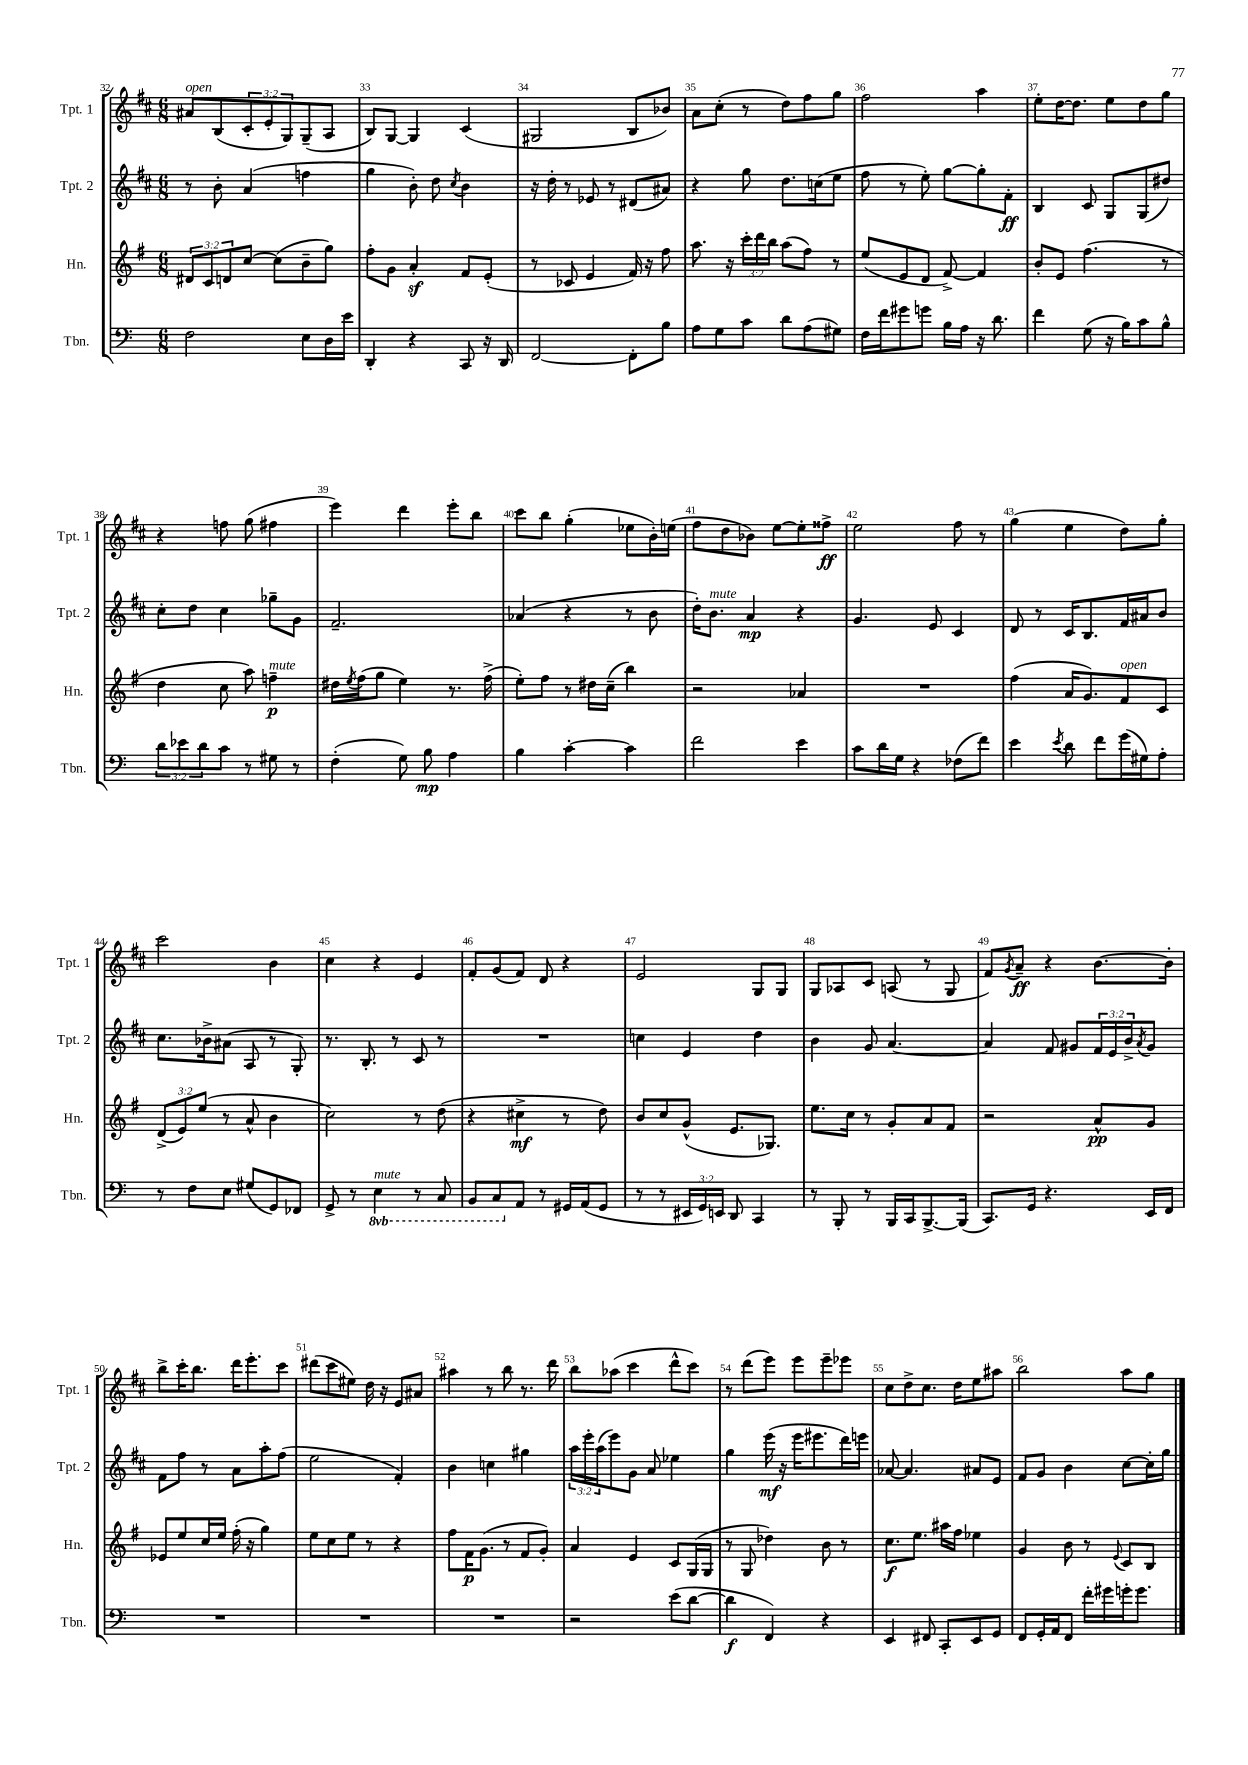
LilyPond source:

<<
\new StaffGroup <<
\new Staff = "s0" \with { instrumentName = "Tpt. 1" shortInstrumentName = "Tpt. 1" } {
    \clef treble \key d \major \numericTimeSignature \time 6/8 \override Staff.TupletNumber.text = #tuplet-number::calc-fraction-text
    ais'8^\markup { \italic "open" } b8( \tuplet 3/2 { cis'8-. e'8-. g8) } g8--( a8 |
    b8) g8~ g4 cis'4( |
    gis2 b8 bes'8) |
    a'8 cis''8-.( r8 d''8) fis''8 g''8 |
    fis''2 a''4 |
    e''8-. d''16~ d''8. e''8 d''8 g''8 |
    r4 f''8 g''8( fis''4 |
    e'''4) d'''4 e'''8-. b''8 |
    cis'''8 b''8 g''4-.( ees''8 b'16-.) e''16( |
    fis''8 d''8 bes'8) e''8~ e''8-. fisis''8->\ff |
    e''2 fis''8 r8 |
    g''4( e''4 d''8) g''8-. |
    cis'''2 b'4 |
    cis''4 r4 e'4 |
    fis'8-. g'8( fis'8) d'8 r4 |
    e'2 g8 g8 |
    g8 aes8 cis'8 a8( r8 g8 |
    fis'8) \acciaccatura { g'8 } a'8--\ff r4 b'8.~ b'16-. |
    b''8-> cis'''16-. b''8. d'''16 e'''8.-. cis'''8 |
    dis'''8( cis'''8 eis''8) d''16 r16 e'8 ais'8 |
    ais''4 r8 b''8 r8. d'''16 |
    b''8 aes''8( cis'''4 d'''8-^ cis'''8) |
    r8 d'''8( e'''8) e'''8 e'''8-- ees'''8 |
    cis''8 d''8-> cis''8. d''16 e''8 ais''8 |
    b''2 a''8 g''8 \bar "|." |
}
\new Staff = "s1" \with { instrumentName = "Tpt. 2" shortInstrumentName = "Tpt. 2" } {
    \clef treble \key d \major \numericTimeSignature \time 6/8 \override Staff.TupletNumber.text = #tuplet-number::calc-fraction-text
    r8 b'8-. a'4( f''4 |
    g''4 b'8-.) d''8 \acciaccatura { cis''8 } b'4 |
    r16 d''16-. r8 ees'8 r8 dis'8( ais'8) |
    r4 g''8 d''8. c''16( e''8 |
    fis''8 r8 e''8-.) g''8~ g''8-. fis'8-.\ff |
    b4 cis'8 g8 g8( dis''8) |
    cis''8-. d''8 cis''4 ges''8-- g'8 |
    fis'2.-- |
    aes'4( r4 r8 b'8 |
    d''16-.) b'8.^\markup { \italic "mute" } a'4\mp r4 |
    g'4. e'8 cis'4 |
    d'8 r8 cis'16 b8. fis'16 ais'16 b'8 |
    cis''8. bes'16-> ais'8( a8 r8 g8-.) |
    r8. b8.-. r8 cis'8 r8 |
    R2. |
    c''4 e'4 d''4 |
    b'4 g'8 a'4.~ |
    a'4 fis'8 gis'8 \tuplet 3/2 { fis'16 e'16 b'16-> } \acciaccatura { a'8 } gis'8 |
    fis'8 fis''8 r8 a'8 a''8-. fis''8( |
    e''2 fis'4-.) |
    b'4 c''4 gis''4 |
    \tuplet 3/2 { a''16 e'''16-. a''16( } e'''8) g'8 a'8 ees''4 |
    g''4 e'''16\mf( r16 e'''16 eis'''8. d'''16) e'''16 |
    aes'8~ aes'4. ais'8 e'8 |
    fis'8 g'8 b'4 cis''8~ cis''16-. g''16 \bar "|." |
}
\new Staff = "s2" \with { instrumentName = "Hn." shortInstrumentName = "Hn." } {
    \clef treble \key g \major \numericTimeSignature \time 6/8 \override Staff.TupletNumber.text = #tuplet-number::calc-fraction-text
    \tuplet 3/2 { dis'8 c'8 d'8 } c''8~ c''8( b'8-- g''8) |
    fis''8-. g'8 a'4-.\sf fis'8 e'8-.( |
    r8 ces'8 e'4 fis'16) r16 fis''8 |
    a''8. r16 \tuplet 3/2 { c'''16-. d'''16 b''16 } a''8( fis''8) r8 |
    e''8( e'8 d'8 fis'8~->) fis'4 |
    b'8-. e'8 fis''4.( r8 |
    d''4 c''8 a''8) f''4--\p^\markup { \italic "mute" } |
    dis''16 \acciaccatura { e''8 } fis''16( g''8 e''4) r8. fis''16->( |
    e''8-.) fis''8 r8 dis''16 c''16--( b''4) |
    r2 aes'4 |
    R2. |
    fis''4( a'16 g'8.) fis'8^\markup { \italic "open" } c'8 |
    \tuplet 3/2 { d'8->( e'8) e''8( } r8 a'8-^ b'4 |
    c''2) r8 d''8( |
    r4 cis''4->\mf r8 d''8) |
    b'8 c''8 g'8-^( e'8. ges8.) |
    e''8. c''16 r8 g'8-. a'8 fis'8 |
    r2 a'8-^\pp g'8 |
    ees'8 e''8 c''16 e''16 fis''16-.( r16 g''4) |
    e''8 c''8 e''8 r8 r4 |
    fis''8 fis'16\p g'8.( r8 fis'8 g'8-.) |
    a'4 e'4 c'8 g16( g16 |
    r8 g8 des''4) b'8 r8 |
    c''8.\f e''8. ais''16 fis''16 ees''4 |
    g'4 b'8 r8 \appoggiatura { e'8 } c'8 b8 \bar "|." |
}
\new Staff = "s3" \with { instrumentName = "Tbn." shortInstrumentName = "Tbn." } {
    \clef bass \key c \major \numericTimeSignature \time 6/8 \override Staff.TupletNumber.text = #tuplet-number::calc-fraction-text \set Staff.ottavationMarkups = #ottavation-simple-ordinals
    f2 e8 d16 e'16 |
    d,4-. r4 c,8 r16 d,16 |
    f,2~ f,8-. b8 |
    a8 g8 c'8 d'8 a8( gis8) |
    f16 f'16 gis'8 g'8 b16 a16 r16 d'8. |
    f'4 g8( r16 b16) c'8 b8-^ |
    \tuplet 3/2 { d'8 ees'8 d'8 } c'8 r8 gis8 r8 |
    f4-.( g8) b8\mp a4 |
    b4 c'4~-. c'4 |
    f'2 e'4 |
    c'8 d'16 g16 r4 fes8( f'8) |
    e'4 \acciaccatura { e'8 } d'8 f'8 g'16( gis16) a8-. |
    r8 f8 e8 gis8( g,8) fes,8 |
    g,8-> r8 \ottava #-1 e,4^\markup { \italic "mute" } r8 c,8 |
    b,,8 c,8 \ottava #0 a,8 r8 gis,16 a,16( gis,8 |
    r8 r8 \tuplet 3/2 { eis,16 g,16) e,16 } d,8 c,4 |
    r8 b,,8-. r8 b,,16 c,16 b,,8.~-> b,,16( |
    c,8.) g,16 r4. e,16 f,16 |
    R2. |
    R2. |
    R2. |
    r2 e'8( d'8~ |
    d'4\f f,4) r4 |
    e,4 fis,8 c,8-. e,8 g,8 |
    f,8 g,16-. a,16 f,8 f'16-. gis'16 g'16-. g'8. \bar "|." |
}
>>
>>
\layout { \context { \Score currentBarNumber = #32 \override BarNumber.break-visibility = ##(#f #t #t) barNumberVisibility = #all-bar-numbers-visible } }
